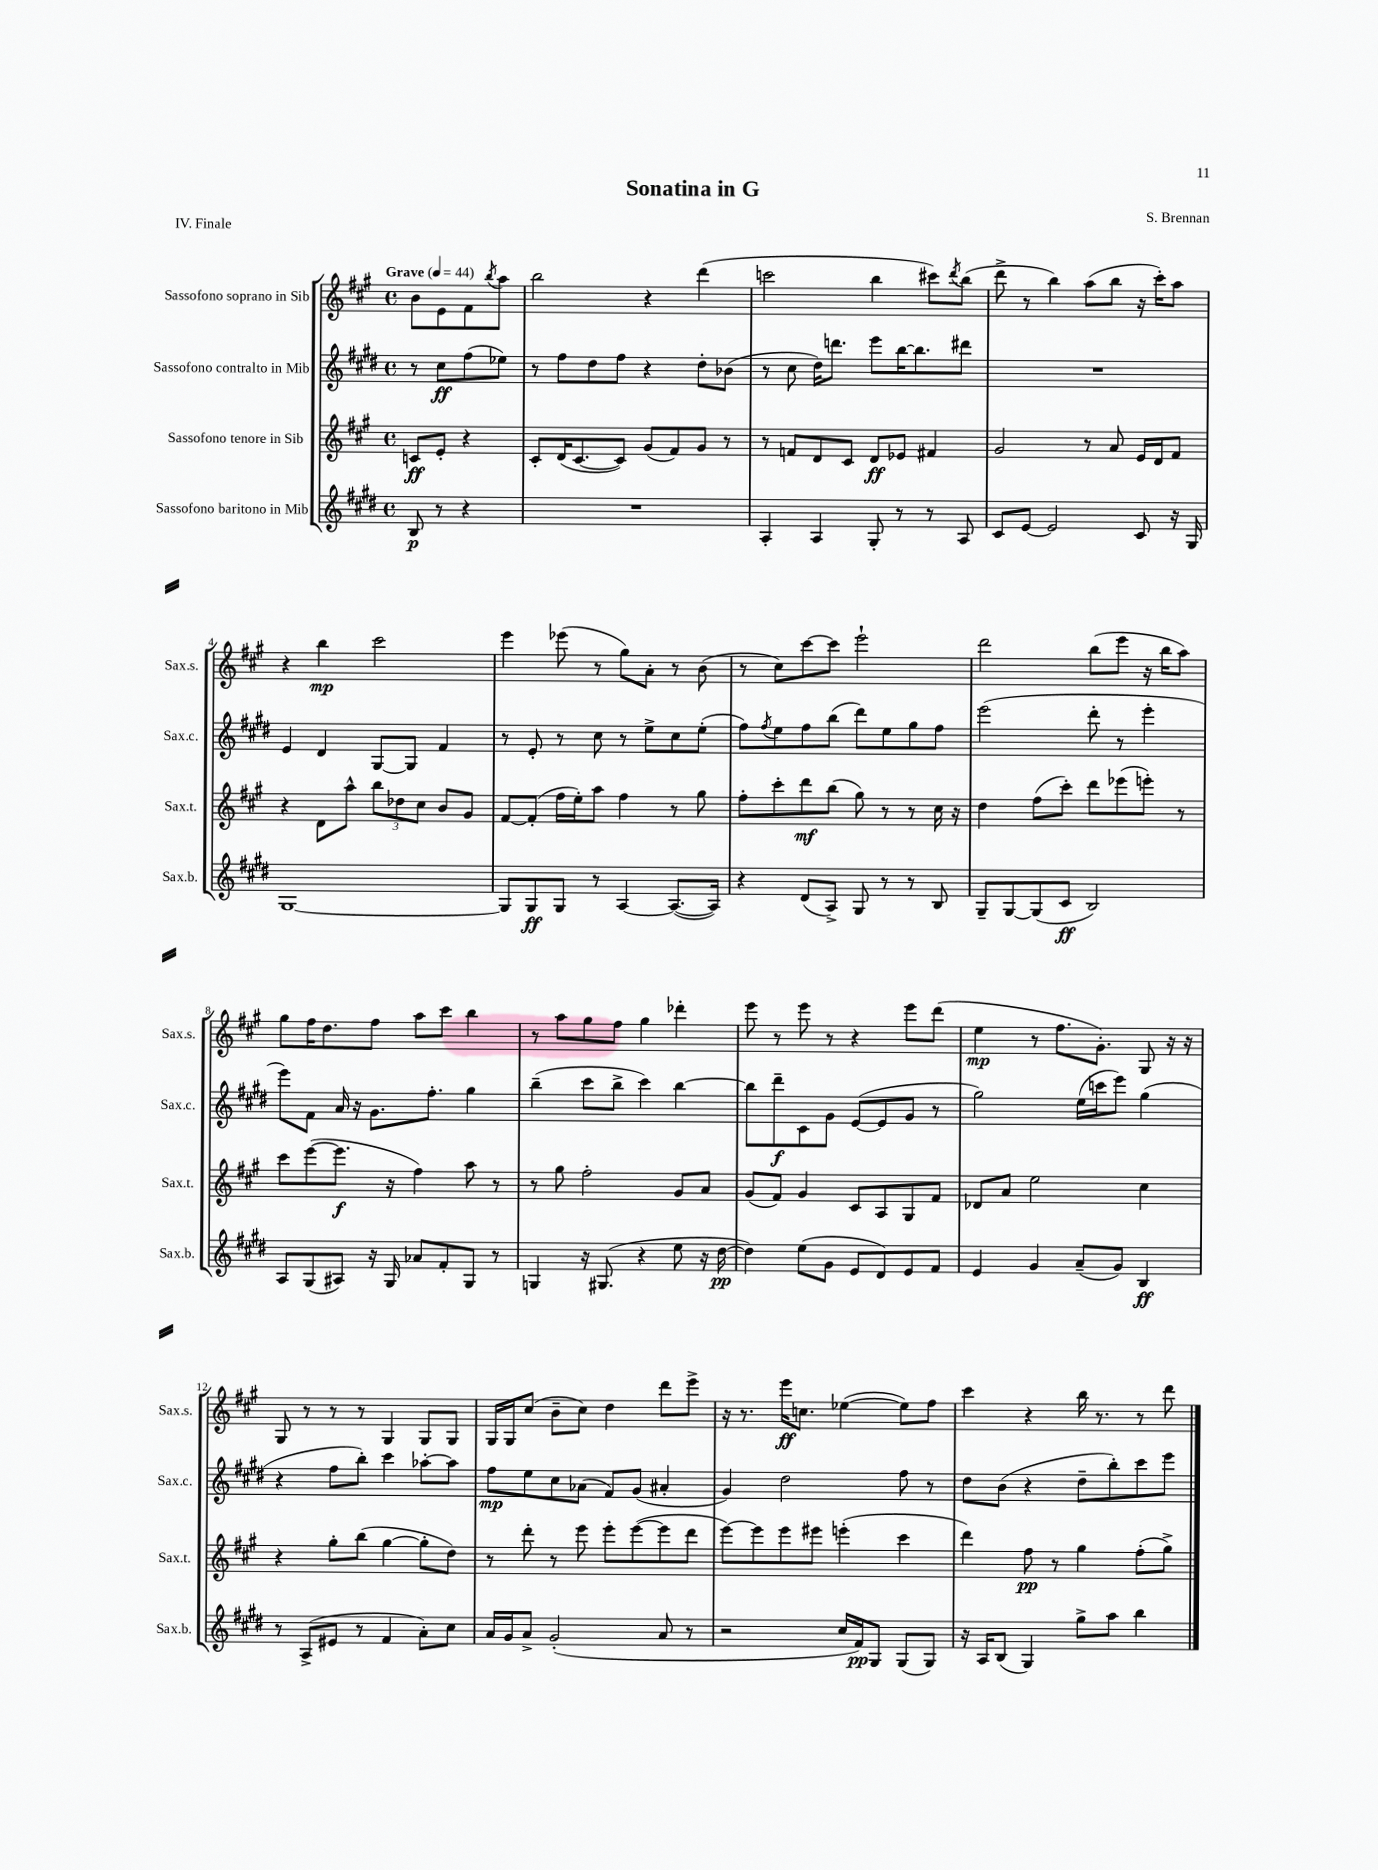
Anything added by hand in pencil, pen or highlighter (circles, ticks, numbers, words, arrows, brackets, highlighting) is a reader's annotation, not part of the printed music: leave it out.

**kern	**dynam	**kern	**dynam	**kern	**dynam	**kern	**dynam
*part4	*part4	*part3	*part3	*part2	*part2	*part1	*part1
*staff4	*staff4	*staff3	*staff3	*staff2	*staff2	*staff1	*staff1
*I"Sassofono baritono in Mib	*	*I"Sassofono tenore in Sib	*	*I"Sassofono contralto in Mib	*	*I"Sassofono soprano in Sib	*
*I'Sax.b.	*	*I'Sax.t.	*	*I'Sax.c.	*	*I'Sax.s.	*
*clefG2	*	*clefG2	*	*clefG2	*	*clefG2	*
*k[f#c#g#d#]	*	*k[f#c#g#]	*	*k[f#c#g#d#]	*	*k[f#c#g#]	*
*M4/4	*	*M4/4	*	*M4/4	*	*M4/4	*
*met(c)	*	*met(c)	*	*met(c)	*	*met(c)	*
*MM44	*	*MM44	*	*MM44	*	*MM44	*
=	=	=	=	=	=	=	=
!	!	!	!	!	!	!LO:TX:a:B:t=Grave	!
8B/	p	8cn/L	ff	8r	.	8b\L	.
8r	.	8e'/J	.	8cc#\L	ff	8e\	.
4r	.	4r	.	(8ff#\	.	8f#\	.
.	.	.	.	.	.	8qbb/	.
.	.	.	.	8ee-X\J)	.	8aa\J	.
=1	=1	=1	=1	=1	=1	=1	=1
1r	.	8c#'/L	.	8r	.	2bb\	.
.	.	(16d/K	.	8ff#\L	.	.	.
.	.	[8.c#/	.	.	.	.	.
.	.	.	.	8dd#\	.	.	.
.	.	8c#/J])	.	8ff#\J	.	.	.
.	.	(8g#/L	.	4r	.	4r	.
.	.	8f#/)	.	.	.	.	.
.	.	8g#/J	.	8dd#'\L	.	(4ddd\	.
.	.	8r	.	(8b-X\J	.	.	.
=2	=2	=2	=2	=2	=2	=2	=2
4A'/	.	8r	.	8r	.	2cccn\	.
.	.	8fn/L	.	8cc#\	.	.	.
4A/	.	8d/	.	16dd#\KL)	.	.	.
.	.	.	.	8.dddn\J	.	.	.
.	.	8c#/J	.	.	.	.	.
8G#'/	.	8d/L	ff	8eee\L	.	4bb\	.
8r	.	8e-X/J	.	[16bb\K	.	.	.
.	.	.	.	8.bb\]	.	.	.
8r	.	4f#X/	.	.	.	8ccc#X\L)	.
.	.	.	.	.	.	8qddd/	.
8A/	.	.	.	8ddd#X\J	.	(8bb\J	.
=3	=3	=3	=3	=3	=3	=3	=3
8c#/L	.	2g#/	.	1r	.	8ddd^\	.
[8e/J	.	.	.	.	.	8r	.
2e/]	.	.	.	.	.	4bb\)	.
.	.	8r	.	.	.	(8aa\L	.
.	.	8a/	.	.	.	8bb\J	.
8c#/	.	16e/LL	.	.	.	16r	.
.	.	16d/J	.	.	.	16ccc#'\KL)	.
16r	.	8f#/J	.	.	.	8aa\J	.
16G#/	.	.	.	.	.	.	.
!!LO:LB:g=z
=4	=4	=4	=4	=4	=4	=4	=4
[1G#	.	4r	.	4e/	.	4r	.
.	.	8d\L	.	4d#/	.	4bb\	mp
.	.	8aa^^\J	.	.	.	.	.
.	.	12bb\L	.	[8G#/L	.	2ccc#\	.
.	.	12dd-X\	.	.	.	.	.
.	.	.	.	8G#/J]	.	.	.
.	.	12cc#\J	.	.	.	.	.
.	.	8b/L	.	4f#/	.	.	.
.	.	8g#/J	.	.	.	.	.
=5	=5	=5	=5	=5	=5	=5	=5
8G#/L]	.	[8f#/L	.	8r	.	4eee\	.
8G#/	ff	(8f#'/J]	.	8e'/	.	.	.
8G#/J	.	16ff#\LL	.	8r	.	(8eee-X\	.
.	.	16ee'\J)	.	.	.	.	.
8r	.	8aa\J	.	8cc#\	.	8r	.
[4A/	.	4ff#\	.	8r	.	8gg#\L)	.
.	.	.	.	8ee^\L	.	8a'\J	.
(8.A/L_	.	8r	.	8cc#\	.	8r	.
.	.	8gg#\	.	(8ee'\J	.	(8b\	.
16A/Jk])	.	.	.	.	.	.	.
=6	=6	=6	=6	=6	=6	=6	=6
4r	.	8ff#'\L	.	8ff#\L)	.	8r	.
.	.	.	.	8qff#/	.	.	.
.	.	8ccc#'\	.	8ee\	.	8cc#\L)	.
(8d#/L	.	8ddd\	mf	8ff#\	.	[8ccc#\	.
8A^/J)	.	(8bb\J	.	(8bb\J	.	8ccc#\J]	.
8G#/	.	8gg#\)	.	8ddd#\L)	.	2eee`\	.
8r	.	8r	.	8ee\	.	.	.
8r	.	8r	.	8gg#\	.	.	.
8B/	.	16cc#\	.	8ff#\J	.	.	.
.	.	16r	.	.	.	.	.
=7	=7	=7	=7	=7	=7	=7	=7
8G#~/L	.	4dd\	.	(2eee\	.	2ddd\	.
[8G#/	.	.	.	.	.	.	.
(8G#/]	.	(8ff#\L	.	.	.	.	.
8c#/J	ff	8ccc#'\J)	.	.	.	.	.
2B/)	.	8ddd\L	.	8ddd#'\	.	(8bb\L	.
.	.	(8eee-X\	.	8r	.	8eee\J	.
.	.	8eeen'\J)	.	4eee'\	.	16r	.
.	.	.	.	.	.	16bb\KL	.
.	.	8r	.	.	.	8aa\J)	.
!!LO:LB:g=z
=8	=8	=8	=8	=8	=8	=8	=8
8A/L	.	8ccc#\L	.	8eee\L)	.	8gg#\L	.
(8G#/	.	([8eee\	.	8f#\J	.	16ff#\K	.
.	.	.	.	.	.	8.dd\	.
8A#X/J)	.	8.eee\J]	f	16a/	.	.	.
.	.	.	.	16r	.	.	.
16r	.	.	.	8.g#\L	.	8ff#\J	.
16G#/	.	16r	.	.	.	.	.
8a-X/L	.	4ff#\)	.	.	.	8aa\L	.
.	.	.	.	8.ff#'\J	.	.	.
8f#'/	.	.	.	.	.	8ccc#\J	.
8G#/J	.	8aa\	.	4gg#\	.	4bb\	.
8r	.	8r	.	.	.	.	.
=9	=9	=9	=9	=9	=9	=9	=9
4Gn/	.	8r	.	(4bb~\	.	8r	.
.	.	8gg#\	.	.	.	8aa\L	.
16r	.	2ff#'\	.	8ccc#\L	.	8gg#\	.
(8.G#X/	.	.	.	.	.	.	.
.	.	.	.	8bb^\J	.	8ff#\J	.
4r	.	.	.	4ccc#\)	.	4gg#\	.
8ee\	.	8g#/L	.	[4bb\	.	4ddd-X'\	.
16r	.	8a/J	.	.	.	.	.
[16dd#\	pp	.	.	.	.	.	.
=10	=10	=10	=10	=10	=10	=10	=10
4dd#\])	.	(8g#/L	.	8bb\L]	.	8eee\	.
.	.	8f#/J)	.	8ddd#~\	f	8r	.
(8ee\L	.	4g#/	.	8c#\	.	8eee\	.
8g#\J	.	.	.	8g#\J	.	8r	.
8e/L	.	8c#/L	.	([8e/L	.	4r	.
8d#/)	.	8A/	.	8e/]	.	.	.
8e/	.	8G#/	.	8g#/J	.	8eee\L	.
8f#/J	.	8f#/J	.	8r	.	(8ddd\J	.
=11	=11	=11	=11	=11	=11	=11	=11
4e/	.	8d-X/L	.	2gg#\)	.	4ee\	mp
.	.	8a/J	.	.	.	.	.
4g#/	.	2ee\	.	.	.	8r	.
.	.	.	.	.	.	8.ff#\L	.
(8a~/L	.	.	.	(16ee\LL	.	.	.
.	.	.	.	16cccn\J	.	8.g#'\J)	.
8g#/J)	.	.	.	8eee\J)	.	.	.
4B/	ff	4cc#\	.	(4gg#\	.	8G#/	.
.	.	.	.	.	.	16r	.
.	.	.	.	.	.	16r	.
!!LO:LB:g=z
=12	=12	=12	=12	=12	=12	=12	=12
8r	.	4r	.	4r	.	8G#/	.
(8A^/L	.	.	.	.	.	8r	.
8e#X/J	.	8gg#'\L	.	8ff#\L	.	8r	.
8r	.	(8bb\J	.	8bb'\J)	.	8r	.
4f#/	.	[4gg#\	.	4ccc#\	.	4G#/	.
8a'\L)	.	8gg#'\L]	.	[8aa-X'\L	.	8G#/L	.
8cc#\J	.	8dd\J)	.	8aa-\J]	.	8G#/J	.
=13	=13	=13	=13	=13	=13	=13	=13
16a/LL	.	8r	.	8ff#\L	mp	16G#/LL	.
16g#/J	.	.	.	.	.	16G#/J	.
8a^/J	.	8ddd'\	.	8ee\	.	(8cc#/J	.
(2g#'/	.	8r	.	8cc#\	.	8b~\L	.
.	.	8eee\	.	(8a-X\J	.	8cc#\J)	.
.	.	8eee'\L	.	8f#/L)	.	4dd\	.
.	.	([8eee\	.	(8g#/J	.	.	.
8a/	.	8eee\]	.	4a#X'/	.	8ddd\L	.
8r	.	8ddd\J	.	.	.	8eee^\J	.
=14	=14	=14	=14	=14	=14	=14	=14
2r	.	[8eee\L)	.	4g#/)	.	16r	.
.	.	.	.	.	.	8.r	.
.	.	8eee\]	.	.	.	.	.
.	.	8eee\	.	2dd#\	.	16eee\KL	ff
.	.	.	.	.	.	8.ccn\J	.
.	.	8eee#X\J	.	.	.	.	.
16cc#/LL	.	(4eeen'\	.	.	.	([4ee-X\	.
16f#/J)	pp	.	.	.	.	.	.
8G#/J	.	.	.	.	.	.	.
(8G#/L	.	4ccc#\	.	8ff#\	.	8ee-\L])	.
8G#/J)	.	.	.	8r	.	8ff#\J	.
=15	=15	=15	=15	=15	=15	=15	=15
16r	.	4ddd\)	.	8dd#\L	.	4ccc#\	.
16A/KL	.	.	.	.	.	.	.
(8B/J	.	.	.	(8b\J	.	.	.
4G#/)	.	8ff#\	pp	4r	.	4r	.
.	.	8r	.	.	.	.	.
8gg#^\L	.	4gg#\	.	8dd#~\L	.	16bb\	.
.	.	.	.	.	.	8.r	.
8aa\J	.	.	.	8bb'\)	.	.	.
4bb\	.	(8ff#'\L	.	8ccc#\	.	8r	.
.	.	8gg#^\J)	.	8eee\J	.	8ddd\	.
==	==	==	==	==	==	==	==
*-	*-	*-	*-	*-	*-	*-	*-
